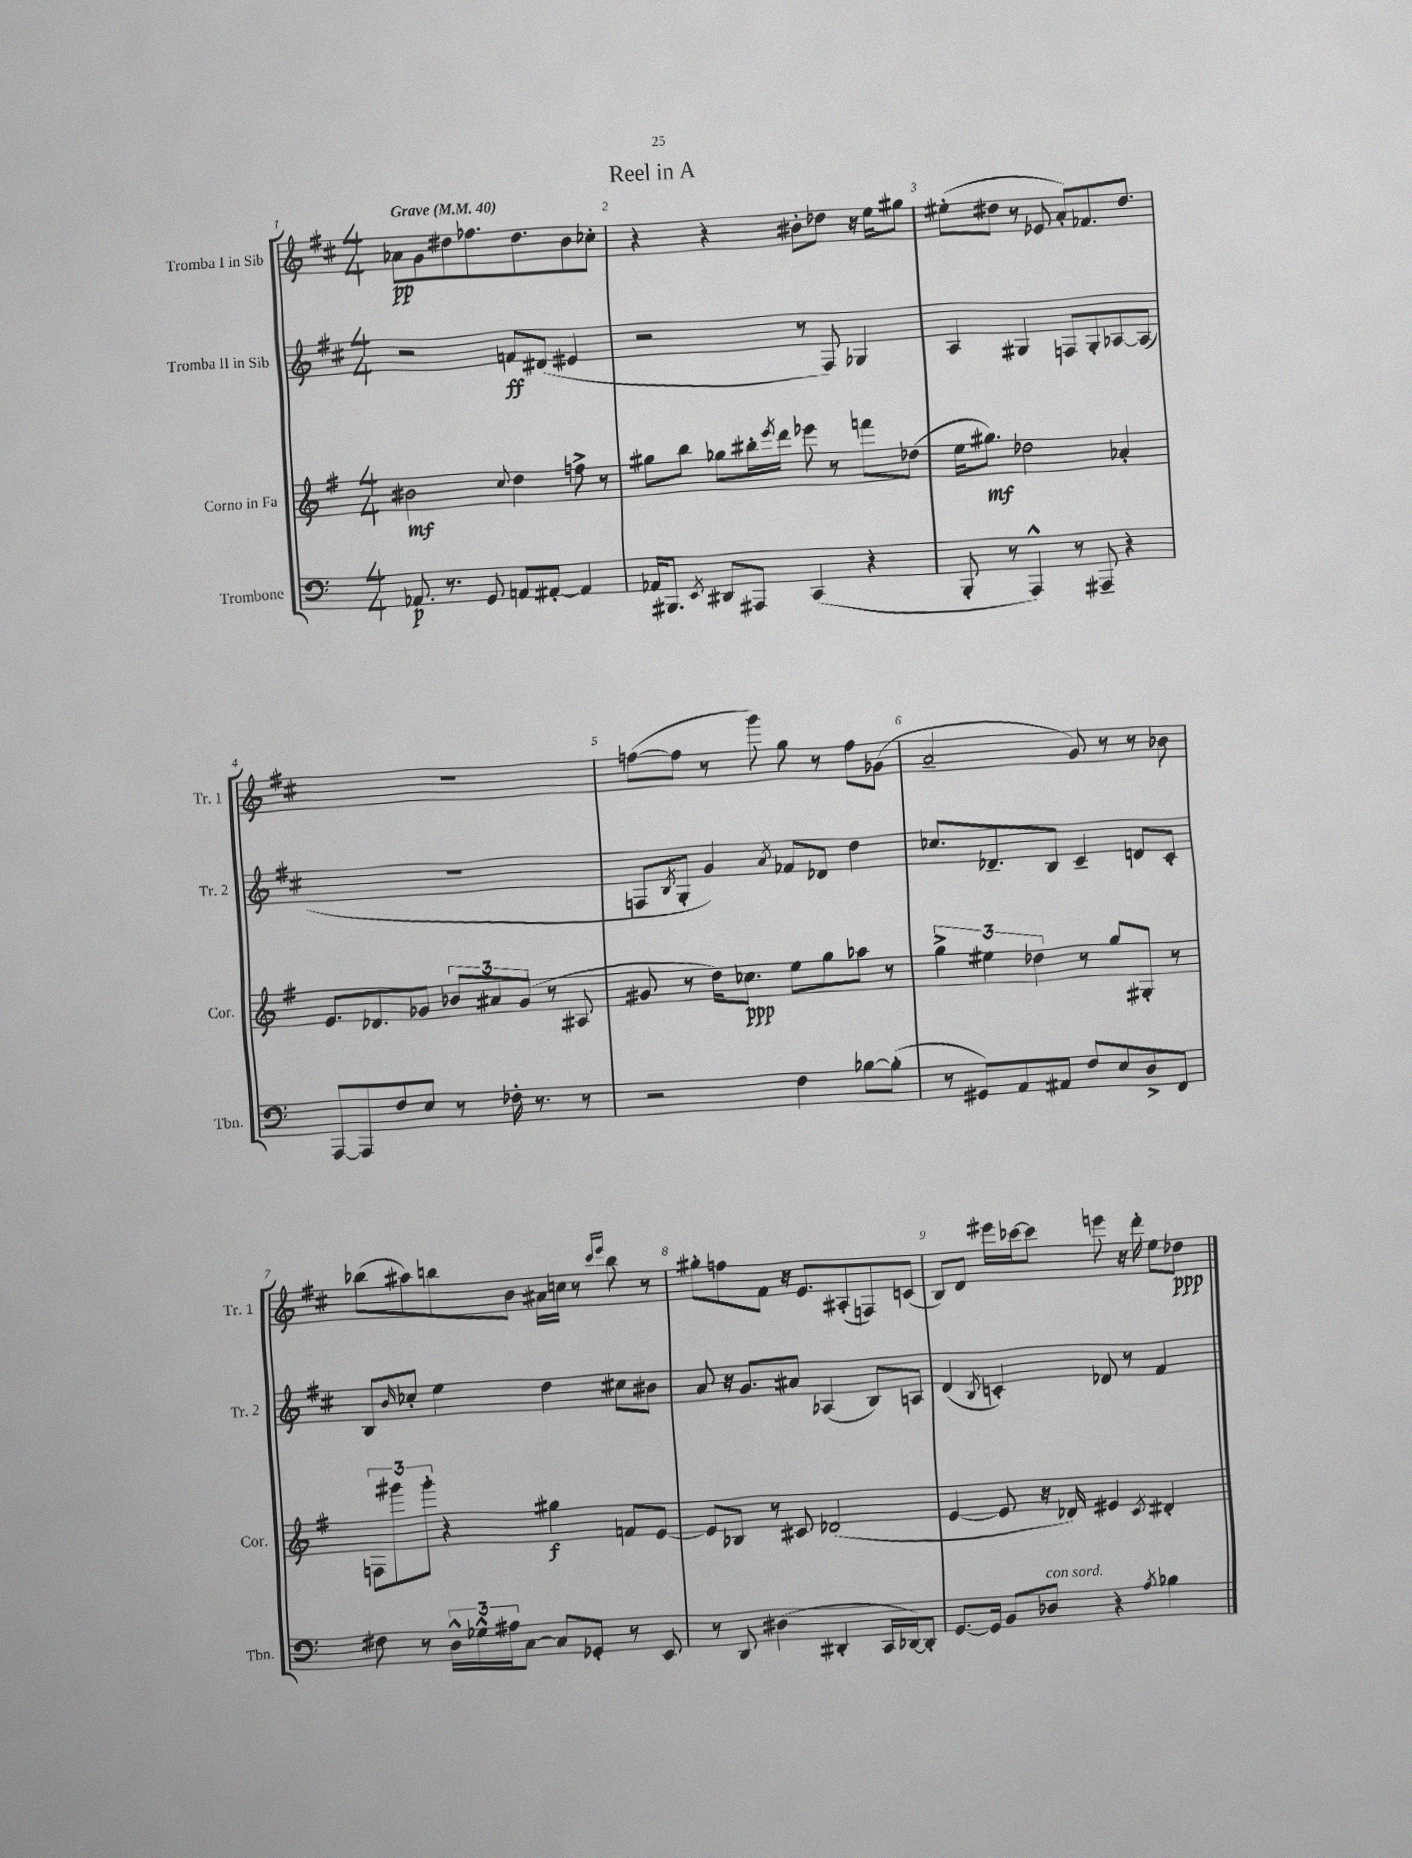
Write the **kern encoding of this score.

**kern	**dynam	**kern	**dynam	**kern	**dynam	**kern	**dynam
*part4	*part4	*part3	*part3	*part2	*part2	*part1	*part1
*staff4	*staff4	*staff3	*staff3	*staff2	*staff2	*staff1	*staff1
*I"Trombone	*	*I"Corno in Fa	*	*I"Tromba II in Sib	*	*I"Tromba I in Sib	*
*I'Tbn.	*	*I'Cor.	*	*I'Tr. 2	*	*I'Tr. 1	*
*clefF4	*	*clefG2	*	*clefG2	*	*clefG2	*
*k[]	*	*k[f#]	*	*k[f#c#]	*	*k[f#c#]	*
*M4/4	*	*M4/4	*	*M4/4	*	*M4/4	*
*MM40	*	*MM40	*	*MM40	*	*MM40	*
=1	=1	=1	=1	=1	=1	=1	=1
!	!	!	!	!	!	!LO:TX:a:B:t=Grave	!
8.AA-X/	p	2b#X\	mf	2r	.	8a-X\L	pp
.	.	.	.	.	.	8g\	.
8.r	.	.	.	.	.	.	.
.	.	.	.	.	.	8dd#X\	.
8GG/	.	.	.	.	.	8.ff-X\	.
.	.	8qqcc/	.	.	.	.	.
8AAn/L	.	4dd\	.	8fn/L	ff	.	.
.	.	.	.	.	.	8.dd#\	.
[8AA#X'/J	.	.	.	(8d#X/J	.	.	.
4AA#/]	.	8ffn^\	.	4e#X/	.	8b\	.
.	.	8r	.	.	.	8cc-X'\J	.
=2	=2	=2	=2	=2	=2	=2	=2
16AA-X/KL	.	8gg#X\L	.	2r	.	4r	.
8.BBB#X/J	.	.	.	.	.	.	.
.	.	8bb\J	.	.	.	.	.
8qEE/	.	.	.	.	.	.	.
8DD#X/L	.	8gg-X\L	.	.	.	4r	.
8AAA#X/J	.	16bb#X'\L	.	.	.	.	.
.	.	8qeee/	.	.	.	.	.
.	.	16ddd\JJ	.	.	.	.	.
(4CC/	.	8eee-X\	.	8r	.	8b#X'\L	.
.	.	8r	.	8F#/)	.	8dd-X\J	.
4r	.	8fffn\L	.	4G-X/	.	16r	.
.	.	.	.	.	.	16ee\KL	.
.	.	(8dd-X\J	.	.	.	8gg#X\J	.
=3	=3	=3	=3	=3	=3	=3	=3
8BBB'/	.	16ee\KL	.	4A/	.	(8ee#X'\L	.
.	.	8.gg#X\J)	mf	.	.	.	.
8r	.	.	.	.	.	8dd#X\J	.
4AAA^^/)	.	2dd-X\	.	4G#X/	.	8r	.
.	.	.	.	.	.	8e-X/	.
8r	.	.	.	8Fn/L	.	8a'/L)	.
8AAA#X~/	.	.	.	8G#'/	.	8.f-X/	.
4r	.	4a-X'/	.	[8A-X/	.	.	.
.	.	.	.	.	.	8.dd#/J	.
.	.	.	.	(8A-/J]	.	.	.
!!LO:LB:g=z
=4	=4	=4	=4	=4	=4	=4	=4
[8AAA/L	.	8.e/L	.	1r	.	1r	.
8AAA/]	.	.	.	.	.	.	.
.	.	8.d-X/	.	.	.	.	.
8F/	.	.	.	.	.	.	.
8E/J	.	8g-X/J	.	.	.	.	.
8r	.	12b-X/L	.	.	.	.	.
.	.	12a#X/	.	.	.	.	.
16F-X'\	.	.	.	.	.	.	.
.	.	(12g-/J	.	.	.	.	.
8.r	.	.	.	.	.	.	.
.	.	8r	.	.	.	.	.
8r	.	8A#X/	.	.	.	.	.
=5	=5	=5	=5	=5	=5	=5	=5
2r	.	8g#X/	.	8Fn/L	.	([8ffn\L	.
.	.	.	.	8qB/	.	.	.
.	.	8r	.	8G'/J	.	8ff\J]	.
.	.	16dd\KL)	.	4g/)	.	8r	.
.	.	8.cc-X\J	ppp	.	.	.	.
.	.	.	.	.	.	8ggg\)	.
.	.	.	.	8qa/	.	.	.
4F\	.	8ee\L	.	8f-X/L	.	8gg\	.
.	.	8gg\	.	8d-X/J	.	8r	.
[8B-X\L	.	8aa-X\J	.	4dd\	.	8ff\L	.
(8B-'\J]	.	8r	.	.	.	(8g-X\J	.
=6	=6	=6	=6	=6	=6	=6	=6
8r	.	6gg^\	.	8.cc-X/L	.	2a~/	.
8GG#X/L)	.	.	.	.	.	.	.
.	.	6ee#X\	.	.	.	.	.
.	.	.	.	8.d-X~/	.	.	.
8AA/	.	.	.	.	.	.	.
.	.	6dd-X\	.	.	.	.	.
8AA#X/J	.	.	.	8B/J	.	.	.
8F/L	.	8r	.	4c#~/	.	8g/)	.
8E/	.	8gg/L	.	.	.	8r	.
8D^/	.	8G#X'/J	.	8dn/L	.	8r	.
8FF/J	.	8r	.	8c#'/J	.	8b-X\	.
!!LO:LB:g=z
=7	=7	=7	=7	=7	=7	=7	=7
8F#X\	.	12Fn\L	.	8B/L	.	(8bb-X\L	.
.	.	12ggg#X\	.	.	.	.	.
.	.	.	.	16qqb/	.	.	.
8r	.	.	.	8cc-X'/J	.	8aa#X\)	.
.	.	12ggg#'\J	.	.	.	.	.
24D^^\LL	.	4r	.	4ee\	.	8bbn\	.
24G-X^^\	.	.	.	.	.	.	.
24A#X\J	.	.	.	.	.	.	.
[8C\J	.	.	.	.	.	8b\J	.
8C/L]	.	4gg#X\	f	4dd\	.	16a#X\LL	.
.	.	.	.	.	.	16ccn\JJ	.
8GG-X'/J	.	.	.	.	.	8r	.
.	.	.	.	.	.	16qqccc#/LL	.
.	.	.	.	.	.	16qqeee/JJ	.
8r	.	8fn/L	.	8cc#X\L	.	8bb\	.
8EE/	.	[8e/J	.	8b#X\J	.	8r	.
=8	=8	=8	=8	=8	=8	=8	=8
8r	.	8e/L]	.	8a/	.	8gg#X'\L	.
8DD/	.	8B-X/J	.	16r	.	8ffn\	.
.	.	.	.	8.g/L	.	.	.
(4D#X\	.	8r	.	.	.	8f#\J	.
.	.	8c#X/	.	8a#X/J	.	16r	.
.	.	.	.	.	.	8.e/L	.
4DD#X'/	.	(2d-X/	.	(4A-X/	.	.	.
.	.	.	.	.	.	(8A#X'/	.
16CC/LL	.	.	.	8B/L)	.	8Fn/)	.
[16DD-X/J)	.	.	.	.	.	.	.
8DD-'/J]	.	.	.	8An/J	.	(8cn/J	.
=9	=9	=9	=9	=9	=9	=9	=9
[8.GG/L	.	[4e/	.	(4d/	.	8B/L)	.
.	.	.	.	.	.	8d/J	.
16GG/Jk]	.	.	.	.	.	.	.
.	.	.	.	8qB/	.	.	.
8BB/L	.	8e/]	.	4cn'/)	.	16eee#X\LL	.
.	.	.	.	.	.	[16ccc-X\J	.
!LO:TX:a:i:t=con sord.	!	!	!	!	!	!	!
8D-X/J	.	16r	.	.	.	8ccc-\J]	.
.	.	16d-X/)	.	.	.	.	.
4r	.	4e#X/	.	8d-X/	.	8eeen\	.
.	.	.	.	8r	.	16r	.
.	.	.	.	.	.	16ddd'\	.
8qA/	.	8qc/	.	.	.	.	.
4B-X\	.	4d#X'/	.	4f#/	.	8ee\L	.
.	.	.	.	.	.	8dd-X\J	ppp
==	==	==	==	==	==	==	==
*-	*-	*-	*-	*-	*-	*-	*-
